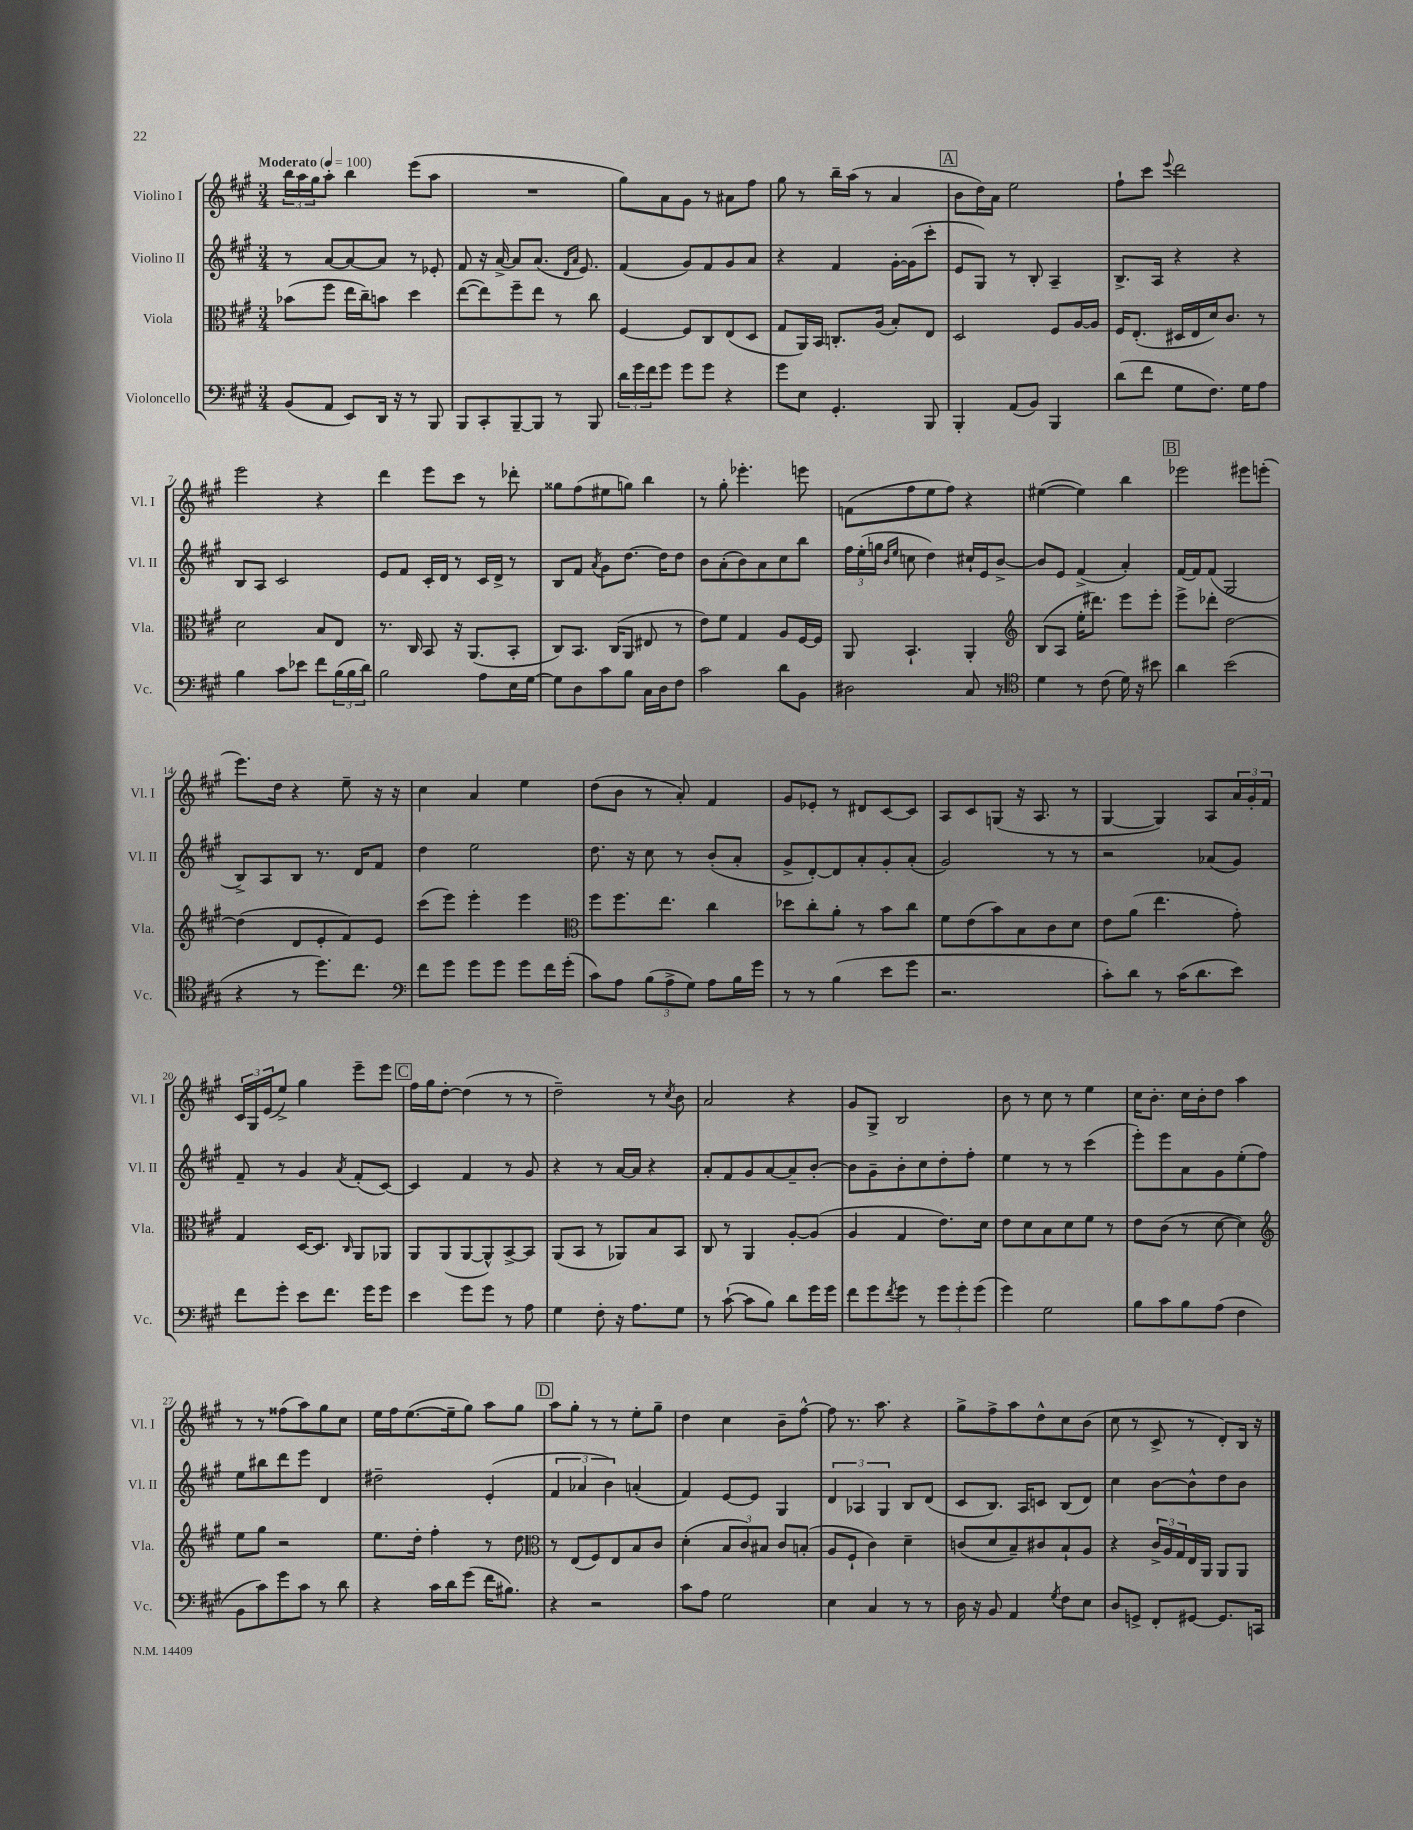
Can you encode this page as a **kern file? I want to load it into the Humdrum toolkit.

**kern	**kern	**kern	**kern
*staff4	*staff3	*staff2	*staff1
*clefF4	*clefC3	*clefG2	*clefG2
*k[f#c#g#]	*k[f#c#g#]	*k[f#c#g#]	*k[f#c#g#]
*M3/4	*M3/4	*M3/4	*M3/4
*MM100	*MM100	*MM100	*MM100
(8BB/L	(8b-\L	8r	24bb\LL
.	.	.	24aa\
.	.	.	24gg#\J
8AA/J	8ff#\J	[8a/L	8aa'\J
8EE/L)	16ee\LL	8a/_	4bb\
.	16cc#~\J)	.	.
16DD/Jk	8b\J	8a/]J	.
16r	.	.	.
8r	4dd\	8r	(8eee\L
8BBB/	.	8e-'/	8aa\J
=	=	=	=
8BBB/L	([8ee\L	8f#/	2.r
8CC#'/	8ee\])	16r	.
.	.	[16a^/	.
[8BBB~/	8ff#~\	8a/]L	.
8BBB/]J	8ee\J	(8.a/J	.
8r	8r	.	.
.	.	16qqd/LL	.
.	.	16qqa/JJ	.
.	.	8.e/)	.
8BBB/	8cc#\	.	.
=	=	=	=
24d\LL	[4F#/	(4f#/	8gg#\L)
24g#\	.	.	.
24f#\J	.	.	.
8g#\J	.	.	8a\
8g#\L	8F#/]L	8g#/L)	8g#\J
8g#\J	8C#/	8f#/	8r
4r	(8E/	8g#/	8a#\L
.	8D/J	8a/J	8ff#\J
=	=	=	=
8g#\L	8G#/L	4r	8gg#\
8E\J	16AA/L)	.	8r
.	16BB/JJ	.	.
4.GG#'/	8.C'/L	4f#/	16bb~\LL
.	.	.	(16aa\JJ
.	.	.	8r
.	(16A/Jk	.	.
.	8B'/L)	[16g#'\LL	4a/
.	.	(16g#\]J	.
8BBB/	8E/J	8ccc#'\J	.
=	=	=	=
4BBB'/	2D/	8e/L	8b\L
.	.	8G#/J)	16dd\L)
.	.	.	16a\JJ
(8AA/L	.	8r	2ee\
8BB/J)	.	8B'/	.
4BBB/	8F#/L	4A~/	.
.	[16A/L	.	.
.	16A/]JJ	.	.
=	=	=	=
(8d\L	16F#/LK	8.B^/L	8ff#`\L
.	(8.E'/J	.	.
8f#\J	.	.	8ccc#\J
.	.	16A/Jk	.
.	.	.	8qqeee/
8G#\L	16D#/LL	4r	2ddd\
.	16E/	.	.
8.F#\J)	16d/J)	.	.
.	8.c#/J	.	.
.	.	4r	.
16G#\LK	.	.	.
8A\J	8r	.	.
=	=	=	=
4B\	2d\	8B/L	2eee\
.	.	8A/J	.
8c#\L	.	2c#/	.
8e-\J	.	.	.
8f#\L	8B/L	.	4r
(24B\L	8E/J	.	.
24B\	.	.	.
24d\JJ)	.	.	.
=	=	=	=
2B\	8.r	8e/L	4ddd\
.	.	8f#/J	.
.	16C#/	.	.
.	8BB/	16c#'/LL	8eee\L
.	.	16d/JJ	.
.	16r	8r	8ccc#\J
.	(8.AA/L	.	.
8A\L	.	16c#/LL	8r
.	.	16d^/JJ	.
16E\L	8BB'/J	8r	8ddd-'\
[16G#\JJ	.	.	.
=	=	=	=
8G#\]L	8C#/L)	8B/L	8gg##\L
8D\	8.BB/J	8f#/J	(8ff#\
.	.	8qa/	.
8c#\	.	8g#\L	8ee#\
.	(16C#/LK	.	.
8B\J	8AA/J	[8.dd\J	8gg\J)
16C#\LL	8E#/	.	4bb\
16D\J	.	16dd\]LK	.
8F#\J	8r	8dd\J	.
=	=	=	=
2c#\	8e\L)	8b\L	8r
.	8f#\J	(8a'\	8gg#'\
.	4G#/	8b\)	4.eee-'\
.	.	8a\	.
8d\L	8A/L	8cc#\	.
8BB\J	[16F#/L	8bb\J	8eee\
.	16F#/]JJ	.	.
=	=	=	=
2D#\	8AA/	24ff#\LL	(8f\L
.	.	(24ee'\	.
.	.	24gg\JJ	.
.	.	16qqb/LL	.
.	.	16qqee/JJ	.
.	4.BB`/	8cc\	8ff#\
.	.	4dd\)	8ee\
.	.	.	8ff#\J)
8C#/	4AA'/	16cc#`/LL	4r
.	.	16e/J	.
8r	.	[8b^/J	.
=	=	=	=
*clefC4	*clefG2	*	*
4d\	(8B/L	8b/]L	([4ee#\
.	8A/J	8e/J	.
8r	16ee'\LK	(4f#^/	4ee#\])
.	8.ddd#\J)	.	.
(8c#\	.	.	.
16d\)	8eee\L	4a'/)	4bb\
16r	.	.	.
8b#\	8eee'\J	.	.
=	=	=	=
4a\	8eee^\L	[16f#/LL	2eee-\
.	.	16f#/]J	.
.	8ddd-'\J	(8f#/J	.
(2b\	[2dd\	2G#/	.
.	.	.	8eee#\L
.	.	.	(8eee'\J
=	=	=	=
4r	(4dd\]	8B^/L)	8.eee\L)
.	.	8A/	.
.	.	.	16dd\Jk
8r	8d/L	8B/J	4r
8.dd\L)	8e'/	8.r	.
.	8f#/)	.	8ee~\
8.cc#\J	.	16d/LK	.
.	8e/J	8f#/J	16r
.	.	.	16r
=	=	=	=
*clefF4	*	*	*
8f#\L	(8ccc#\L	4dd\	4cc#\
8g#\J	8eee\J)	.	.
8g#\L	4eee'\	2ee\	4a/
8g#\J	.	.	.
8g#\L	4eee\	.	4ee\
16f#\L	.	.	.
(16g#'\JJ	.	.	.
=	=	=	=
*	*clefC3	*	*
8c#\L)	8ff#\L	8.dd\	(8dd\L
8A\J	8.ff#\	.	8b\J
.	.	16r	.
(12B\L	.	8cc#\	8r
.	8.ee\J	.	.
12A^\	.	.	.
.	.	8r	8a'/)
12G#\J)	.	.	.
8A\L	4cc#\	(8b'/L	4f#/
16B\L	.	8a'/J	.
16g#\JJ	.	.	.
=	=	=	=
8r	8dd-\L	8g#^/L	8g#/L
8r	8cc#'\	[8d'/)	8e-'/J
(4B\	8a'\J	8d/]	8r
.	8r	8a'/	8d#/L
8e\L	8b\L	8g#'/	[8c#/
8g#\J	8cc#\J	(8a'/J	8c#/]J
=	=	=	=
2.r	8f#\L	2g#/)	8A/L
.	(8e\	.	8c#/
.	8b\)	.	(8G/J
.	8B\	.	16r
.	.	.	8.A/
.	8c#\	8r	.
.	8d\J	8r	8r
=	=	=	=
8c#'\L)	8e\L	2r	[4G#/
8d\J	(8a\J	.	.
8r	4.ee\	.	4G#/])
(16c#\LK	.	.	.
8.d\	.	.	.
.	.	(8a-/L	8A/L
8e\J)	8g#'\)	8g#/J)	24a/L
.	.	.	24g#'/
.	.	.	24f#/JJ
=	=	=	=
8f#\L	4G#/	8f#~/	24c#/LL
.	.	.	24G#/
.	.	.	(24e/J
8g#'\J	.	8r	8ee^/J)
8e\L	[16D/LK	4g#/	4gg#\
.	8.D/]J	.	.
8.f#\J	.	.	.
.	16qqC#/	8qa/	.
.	8AA/L	(8f#'/L	8eee~\L
16g#\LK	.	.	.
8g#\J	8AA-/J	[8c#/J)	8eee\J
=	=	=	=
4e\	8AA/L	4c#/]	16ff#\LL
.	.	.	16gg#\J
.	(8AA/	.	[8dd'\J
8g#\L	[8AA/	4f#/	(4dd\]
8g#\J	8AA^^/])	.	.
8r	[8BB^/	8r	8r
8A\	8BB/]J	8g#/	8r
=	=	=	=
4G#\	(8AA/L	4r	2dd~\)
.	8BB/J	.	.
8F#'\	8r	8r	.
16r	8AA-/L)	[16a/LL	.
8.A\L	.	16a/]JJ	.
.	8B/	4r	8r
.	.	.	8qcc#/
8G#\J	8BB/J	.	8b\
=	=	=	=
8r	8C#/	8a'/L	2a/
([8c#`\	8r	8f#/	.
8c#\]L	4AA/	8g#/	.
8B\J)	.	[8a/	.
8d\L	[8A'/L	8a~/]	4r
16g#\L	(8A/]J	[8b'/J	.
16g#\JJ	.	.	.
=	=	=	=
8f#\L	4A/	8b\]L	8g#/L
8g#\	.	8g#~\	8G#^/J
8qf#/	.	.	.
8g#\J	4G#/	8b'\	2B/
8r	.	8cc#\	.
12g#\L	8.e\L)	8dd'\	.
12g#'\	.	.	.
.	.	8ff#'\J	.
(12g#\J	.	.	.
.	16d\Jk	.	.
=	=	=	=
4g#\)	8e\L	4ee\	8b\
.	8d\	.	8r
2G#\	8B\	8r	8cc#\
.	8d\	8r	8r
.	8f#\J	(4ccc#\	4ee\
.	8r	.	.
=	=	=	=
8B\L	8e\L	8eee'\L)	16cc#\LK
.	.	.	8.b'\J
8c#\	(8c#\J	8eee\	.
8B\	8r	8a\	16cc#\LL
.	.	.	16b'\J
(8A\J	[8d\	8g#\	8dd\J
4F#\	4d\])	(8ee'\	4aa\
.	.	8ff#\J)	.
=	=	=	=
*	*clefG2	*	*
8BB\L	8ee\L	8ee\L	8r
8c#\)	8gg#\J	8bb#\	8r
8g#\	2r	8ddd\	(8ff##\L
8c#\J	.	8eee\J	8aa\)
8r	.	4d/	8gg#\
8d\	.	.	8cc#\J
=	=	=	=
4r	8.ee\L	2dd#~\	16ee\LL
.	.	.	16ff#\J
.	.	.	([8.ee\
.	16dd'\Jk	.	.
16c#\LL	4ff#'\	.	.
16d\J	.	.	16ee~\]k
(8g#\J	.	.	8gg#\J)
16f#\LK	8r	(4e'/	8aa\L
8.B#\J)	.	.	.
.	8dd\	.	8gg#\J
=	=	=	=
*	*clefC3	*	*
4r	8r	6f#/	8aa\L
.	(8E/L	.	8gg#'\J
.	.	6a-/	.
2r	8F#/)	.	8r
.	.	6b\)	.
.	8E/	.	8r
.	8B/	(4a'/	8ee'\L
.	8c#/J	.	8gg#~\J
=	=	=	=
8c#\L	(4d'\	4f#/)	4dd\
8A\J	.	.	.
2G#\	12B/L	[8e/L	4cc#\
.	12c#/)	.	.
.	.	8e/]J	.
.	12B#/J	.	.
.	8c#/L	4G#/	8b~\L
.	(8B'/J	.	[8ff#^^\J
=	=	=	=
4E\	8A/L	6d/	8ff#\]
.	8F#`/J	.	8.r
.	.	6A-/	.
4C#/	4c#\)	.	.
.	.	.	8.aa\
.	.	6G#/	.
8r	4d~\	8B/L	4r
8r	.	(8d/J	.
=	=	=	=
16D\	(8c/L	8c#/L	8gg#^\L
16r	.	.	.
8BB/	8d/	8.B/J)	8ff#^\
4AA/	8B~/)	.	8aa\
.	.	16A/LK	.
.	8c#/	8c/J	8dd^^\
8qG#/	.	.	.
8F#\L	8B`/	(8B/L	8cc#\
8E\J	8A/J	8d/J)	(8b\J
=	=	=	=
8D/L	4r	4cc#\	8cc#\
8GG^/J	.	.	8r
8FF#'/L	24c#^/LL	[8b\L	8c#^/
.	24A/	.	.
.	24G#/	.	.
[8GG#/J	16E/	8b^^\]	8r
.	16AA/JJ	.	.
8.GG#/]L	8AA/L	8dd\	8d'/L)
.	8AA/J	8b\J	16B/Jk
16CC/Jk	.	.	16r
==	==	==	==
*-	*-	*-	*-
